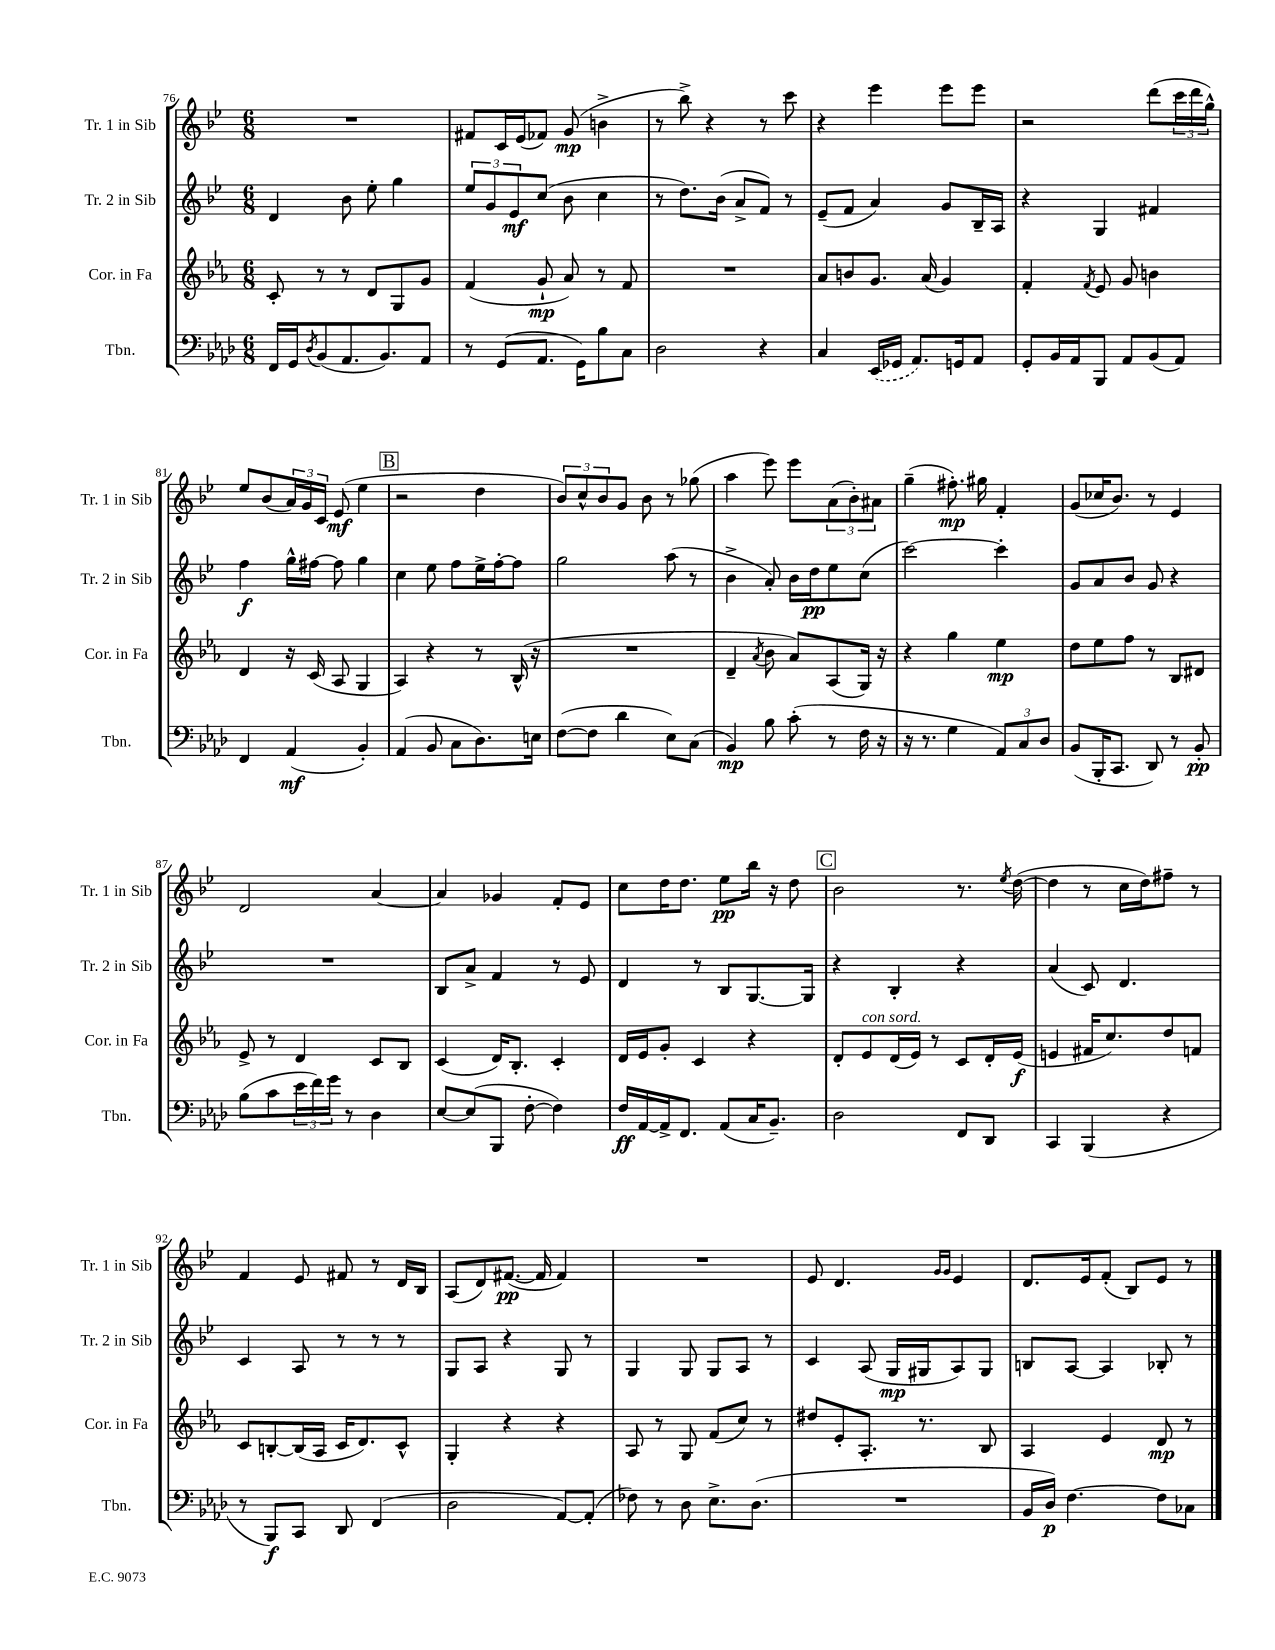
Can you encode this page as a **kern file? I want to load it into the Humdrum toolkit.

**kern	**dynam	**kern	**dynam	**kern	**dynam	**kern	**dynam
*part4	*part4	*part3	*part3	*part2	*part2	*part1	*part1
*staff4	*staff4	*staff3	*staff3	*staff2	*staff2	*staff1	*staff1
*I"Tbn.	*	*I"Cor. in Fa	*	*I"Tr. 2 in Sib	*	*I"Tr. 1 in Sib	*
*I'Tbn.	*	*I'Cor. in Fa	*	*I'Tr. 2 in Sib	*	*I'Tr. 1 in Sib	*
*clefF4	*	*clefG2	*	*clefG2	*	*clefG2	*
*k[b-e-a-d-]	*	*k[b-e-a-]	*	*k[b-e-]	*	*k[b-e-]	*
*M6/8	*	*M6/8	*	*M6/8	*	*M6/8	*
=76	=76	=76	=76	=76	=76	=76	=76
16FF/LL	.	8c'/	.	4d/	.	2.r	.
16GG/J	.	.	.	.	.	.	.
8qD-/	.	.	.	.	.	.	.
(8BB-/	.	8r	.	.	.	.	.
8.AA-/	.	8r	.	8b-\	.	.	.
.	.	8d/L	.	8ee-'\	.	.	.
8.BB-/)	.	.	.	.	.	.	.
.	.	8G/	.	4gg\	.	.	.
8AA-/J	.	8g/J	.	.	.	.	.
=77	=77	=77	=77	=77	=77	=77	=77
8r	.	(4f/	.	12ee-/L	.	8f#X/L	.
.	.	.	.	12g/	.	.	.
(8GG/L	.	.	.	.	.	16c/L	.
.	.	.	.	12e-/	mf	.	.
.	.	.	.	.	.	(16e-/J	.
8.AA-/J	.	8g`/	mp	(8cc/J	.	8f-X/J)	.
.	.	8a-/)	.	8b-\	.	(8g/	mp
16GG\KL)	.	.	.	.	.	.	.
8B-\	.	8r	.	4cc\	.	4bn^\	.
8C\J	.	8f/	.	.	.	.	.
=78	=78	=78	=78	=78	=78	=78	=78
2D-\	.	2.r	.	8r	.	8r	.
.	.	.	.	8.dd\L)	.	8bb-^\)	.
.	.	.	.	.	.	4r	.
.	.	.	.	(16b-\Jk	.	.	.
.	.	.	.	8a^/L	.	.	.
4r	.	.	.	8f/J)	.	8r	.
.	.	.	.	8r	.	8ccc\	.
=79	=79	=79	=79	=79	=79	=79	=79
4C/	.	8a-/L	.	(8e-~/L	.	4r	.
.	.	8bn/	.	8f/J	.	.	.
(16EE-/LL	.	8.g/J	.	4a/)	.	4eee-\	.
16GG-X/JJ	.	.	.	.	.	.	.
8.AA-/L)	.	.	.	.	.	.	.
.	.	(16a-/	.	.	.	.	.
.	.	4g/)	.	8g/L	.	8eee-\L	.
16GGn/k	.	.	.	.	.	.	.
8AA-/J	.	.	.	16B-~/L	.	8eee-\J	.
.	.	.	.	16A/JJ	.	.	.
=80	=80	=80	=80	=80	=80	=80	=80
8GG'/L	.	4f'/	.	4r	.	2r	.
16BB-/L	.	.	.	.	.	.	.
16AA-/J	.	.	.	.	.	.	.
.	.	8qf/	.	.	.	.	.
8BBB-/J	.	8e-/	.	4G/	.	.	.
8AA-/L	.	8g/	.	.	.	.	.
(8BB-/	.	4bn\	.	4f#X/	.	(8ddd\L	.
8AA-/J)	.	.	.	.	.	24ccc\L	.
.	.	.	.	.	.	24ddd\	.
.	.	.	.	.	.	24gg^^\JJ)	.
!!LO:LB:g=z
=81	=81	=81	=81	=81	=81	=81	=81
4FF/	.	4d/	.	4ff\	f	8ee-/L	.
.	.	.	.	.	.	(8b-/	.
(4AA-/	mf	16r	.	16gg^^\LL	.	24a/L)	.
.	.	.	.	.	.	24g/	.
.	.	(16c/	.	[16ff#X\JJ	.	.	.
.	.	.	.	.	.	24c/JJ	.
.	.	8A-/	.	8ff#\]	.	(8e-/	mf
4BB-'/)	.	4G/	.	4gg\	.	4ee-\	.
!!LO:REH:place=s1:t=B
=82	=82	=82	=82	=82	=82	=82	=82
(4AA-/	.	4A-/)	.	4cc\	.	2r	.
8BB-/	.	4r	.	8ee-\	.	.	.
8C\L	.	.	.	8ff\L	.	.	.
8.D-\)	.	8r	.	16ee-^\L	.	4dd\	.
.	.	.	.	[16ff'\J	.	.	.
.	.	(16B-^^/	.	8ff\J]	.	.	.
16En\Jk	.	16r	.	.	.	.	.
=83	=83	=83	=83	=83	=83	=83	=83
([8F\L	.	2.r	.	2gg\	.	12b-/L)	.
.	.	.	.	.	.	12cc^^/	.
8F\J]	.	.	.	.	.	.	.
.	.	.	.	.	.	12b-/	.
4d-\	.	.	.	.	.	8g/J	.
.	.	.	.	.	.	8b-\	.
8E-\L)	.	.	.	(8aa\	.	8r	.
(8C\J	.	.	.	8r	.	(8gg-X\	.
=84	=84	=84	=84	=84	=84	=84	=84
4BB-/)	mp	4d~/	.	4b-^\	.	4aa\	.
.	.	8qa-/	.	.	.	.	.
8B-\	.	8b-\	.	8a'/)	.	8eee-\)	.
(8c'\	.	8a-/L)	.	16b-\LL	.	8eee-\L	.
.	.	.	.	16dd\J	pp	.	.
8r	.	(8A-/	.	8ee-\	.	(12a\	.
.	.	.	.	.	.	12b-'\)	.
16F\	.	16G/Jk)	.	(8cc\J	.	.	.
.	.	.	.	.	.	12a#X\J	.
16r	.	16r	.	.	.	.	.
=85	=85	=85	=85	=85	=85	=85	=85
16r	.	4r	.	[2ccc\)	.	(4gg~\	.
8.r	.	.	.	.	.	.	.
4G\	.	4gg\	.	.	.	8.ff#X'\)	mp
.	.	.	.	.	.	16gg#X\	.
12AA-/L)	.	4ee-\	mp	4ccc'\]	.	4f'/	.
12C/	.	.	.	.	.	.	.
12D-/J	.	.	.	.	.	.	.
=86	=86	=86	=86	=86	=86	=86	=86
(8BB-/L	.	8dd\L	.	8g/L	.	(8g/L	.
16BBB-'/K	.	8ee-\	.	8a/	.	16cc-X/K	.
8.CC/J	.	.	.	.	.	8.b-/J)	.
.	.	8ff\J	.	8b-/J	.	.	.
8DD-/)	.	8r	.	8g/	.	8r	.
8r	.	8B-/L	.	4r	.	4e-/	.
8BB-'/	pp	8d#X/J	.	.	.	.	.
!!LO:LB:g=z
=87	=87	=87	=87	=87	=87	=87	=87
(8B-\L	.	8e-^/	.	2.r	.	2d/	.
8c\	.	8r	.	.	.	.	.
24e-\L	.	4d/	.	.	.	.	.
24f\)	.	.	.	.	.	.	.
24g\JJ	.	.	.	.	.	.	.
8r	.	.	.	.	.	.	.
4D-\	.	8c/L	.	.	.	[4a/	.
.	.	8B-/J	.	.	.	.	.
=88	=88	=88	=88	=88	=88	=88	=88
[8E-/L	.	(4c/	.	8B-/L	.	4a/]	.
(8E-/]	.	.	.	8a^/J	.	.	.
8BBB-/J	.	16d/KL)	.	4f/	.	4g-X/	.
.	.	8.B-'/J	.	.	.	.	.
[8F'\	.	.	.	.	.	.	.
4F\])	.	4c'/	.	8r	.	8f'/L	.
.	.	.	.	8e-/	.	8e-/J	.
=89	=89	=89	=89	=89	=89	=89	=89
16F/LL	ff	16d/LL	.	4d/	.	8cc\L	.
[16AA-/	.	16e-/J	.	.	.	.	.
16AA-^/J]	.	8g'/J	.	.	.	16dd\K	.
8.FF/J	.	.	.	.	.	8.dd\J	.
.	.	4c/	.	8r	.	.	.
(8AA-/L	.	.	.	8B-/L	.	8ee-\L	pp
16C/K	.	4r	.	[8.G/	.	16bb-\Jk	.
8.BB-~/J)	.	.	.	.	.	16r	.
.	.	.	.	.	.	8dd\	.
.	.	.	.	16G/Jk]	.	.	.
!!LO:REH:place=s1:t=C
=90	=90	=90	=90	=90	=90	=90	=90
2D-\	.	8d'/L	.	4r	.	2b-\	.
!	!	!LO:TX:a:i:t=con sord.	!	!	!	!	!
.	.	8e-/	.	.	.	.	.
.	.	(16d/L	.	4B-'/	.	.	.
.	.	16e-/JJ)	.	.	.	.	.
.	.	8r	.	.	.	.	.
8FF/L	.	8c/L	.	4r	.	8.r	.
8DD-/J	.	16d'/L	.	.	.	.	.
.	.	.	.	.	.	8qee-/	.
.	.	(16e-/JJ	f	.	.	([16dd\	.
=91	=91	=91	=91	=91	=91	=91	=91
4CC/	.	4en/	.	(4a/	.	4dd\]	.
(4BBB-/	.	16f#X/KL	.	8c/)	.	8r	.
.	.	8.cc/)	.	.	.	.	.
.	.	.	.	4.d/	.	16cc\LL	.
.	.	.	.	.	.	16dd\J)	.
4r	.	8dd/	.	.	.	8ff#X~\J	.
.	.	8fn/J	.	.	.	8r	.
!!LO:LB:g=z
=92	=92	=92	=92	=92	=92	=92	=92
8r	.	8c/L	.	4c/	.	4f/	.
8BBB-/L)	f	[8Bn'/	.	.	.	.	.
8CC/J	.	(16B/L]	.	8A/	.	8e-/	.
.	.	16A-/JJ	.	.	.	.	.
8DD-/	.	16c/KL	.	8r	.	8f#X/	.
.	.	8.d/)	.	.	.	.	.
(4FF/	.	.	.	8r	.	8r	.
.	.	8c^^/J	.	8r	.	16d/LL	.
.	.	.	.	.	.	16B-/JJ	.
=93	=93	=93	=93	=93	=93	=93	=93
2D-\	.	4G'/	.	8G/L	.	(8A/L	.
.	.	.	.	8A/J	.	8d/)	.
.	.	4r	.	4r	.	([8.f#X/J	pp
.	.	.	.	.	.	16f#/]	.
[8AA-/L)	.	4r	.	8G/	.	4f#/)	.
(8AA-'/J]	.	.	.	8r	.	.	.
=94	=94	=94	=94	=94	=94	=94	=94
8F-X\)	.	8A-/	.	4G/	.	2.r	.
8r	.	8r	.	.	.	.	.
8D-\	.	8G/	.	8G/	.	.	.
8.E-^\L	.	(8f/L	.	8G/L	.	.	.
.	.	8cc/J)	.	8A/J	.	.	.
(8.D-\J	.	.	.	.	.	.	.
.	.	8r	.	8r	.	.	.
=95	=95	=95	=95	=95	=95	=95	=95
2.r	.	8dd#X/L	.	4c/	.	8e-/	.
.	.	8e-'/	.	.	.	4.d/	.
.	.	8.A-'/J	.	(8A/	.	.	.
.	.	.	.	16G/LL	mp	.	.
.	.	8.r	.	16G#X/J	.	.	.
.	.	.	.	.	.	16qqg/LL	.
.	.	.	.	.	.	16qqg/JJ	.
.	.	.	.	8A/)	.	4e-/	.
.	.	8B-/	.	8G#/J	.	.	.
=96	=96	=96	=96	=96	=96	=96	=96
16BB-/LL	.	4A-/	.	8Bn/L	.	8.d/L	.
16D-/JJ)	p	.	.	.	.	.	.
[4.F\	.	.	.	[8A/J	.	.	.
.	.	.	.	.	.	16e-/k	.
.	.	4e-/	.	4A/]	.	(8f'/J	.
.	.	.	.	.	.	8B-/L)	.
8F\L]	.	8d/	mp	8B-X'/	.	8e-/J	.
8C-X\J	.	8r	.	8r	.	8r	.
==	==	==	==	==	==	==	==
*-	*-	*-	*-	*-	*-	*-	*-
